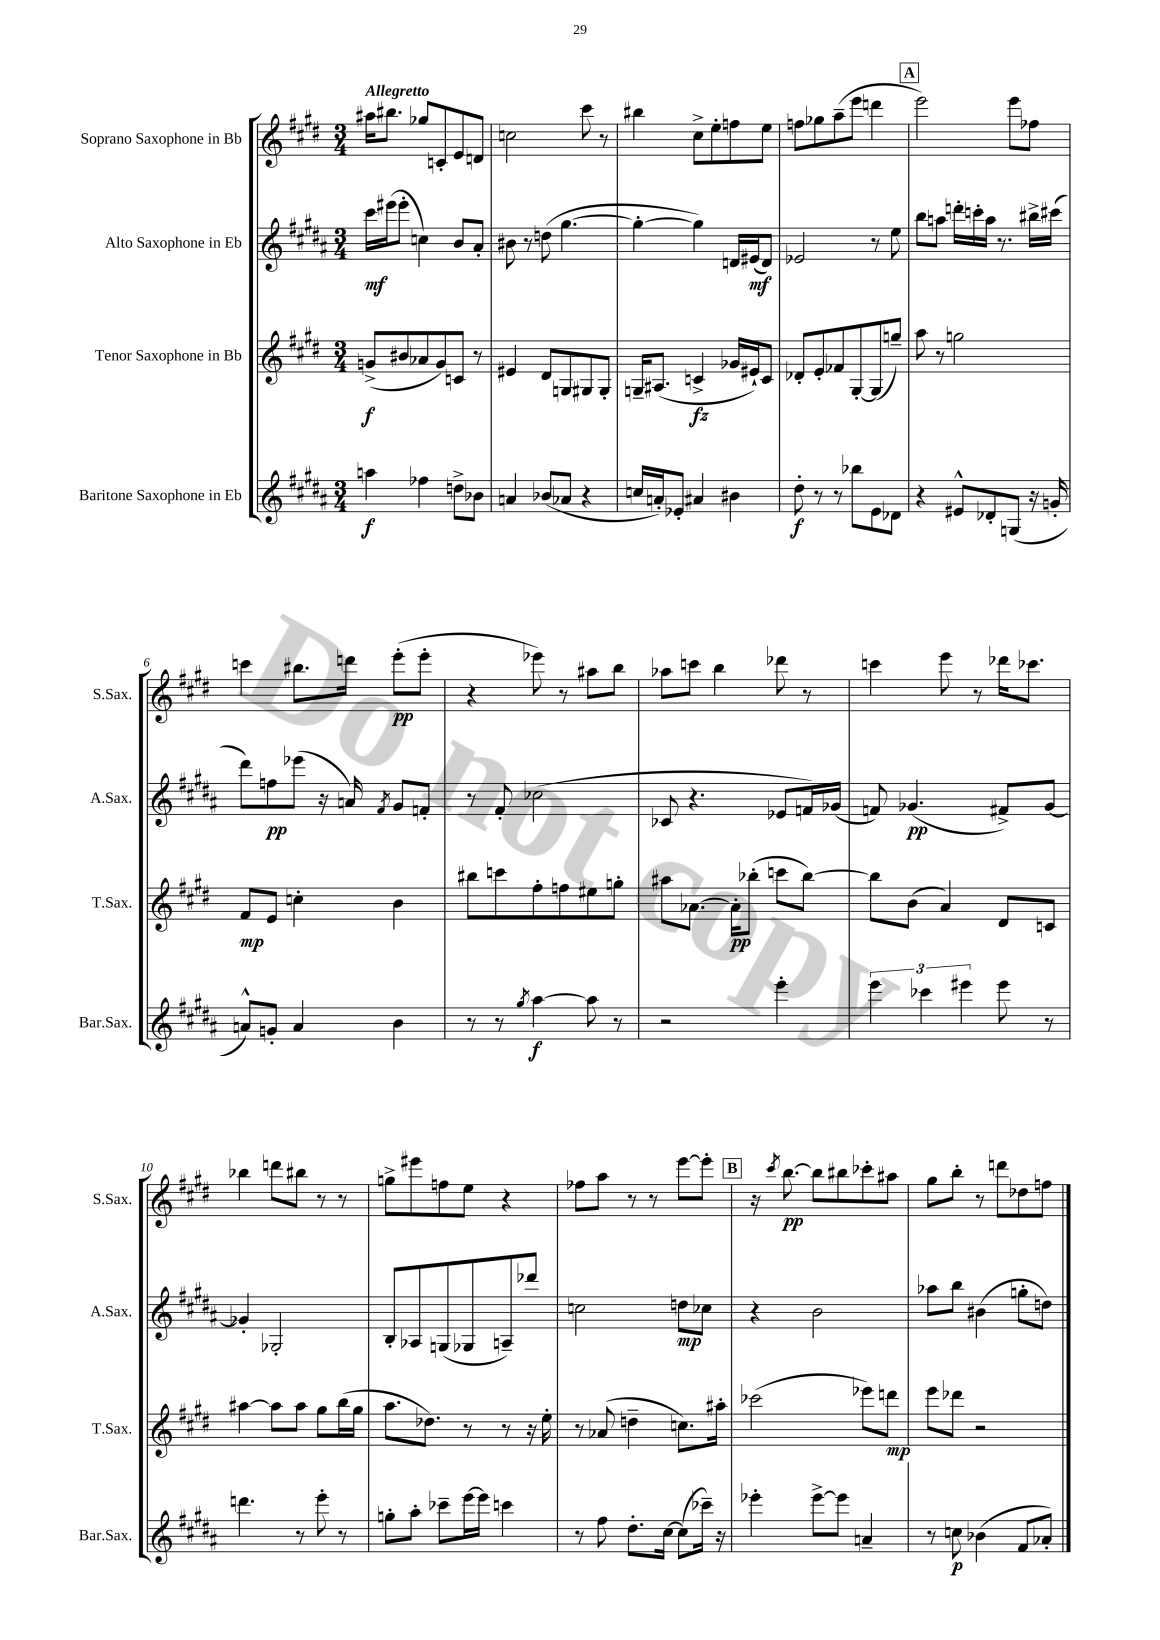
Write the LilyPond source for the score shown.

<<
\new StaffGroup <<
\new Staff = "s0" \with { instrumentName = "Soprano Saxophone in Bb" shortInstrumentName = "S.Sax." } {
    \clef treble \key e \major \numericTimeSignature \time 3/4 \tempo "Allegretto"
    ais''16 bis''8. ges''8 c'8-. e'8 d'8 |
    c''2 cis'''8 r8 |
    bis''4 cis''8-> e''8-. f''8 e''8 |
    f''8 ges''8 a''8--( e'''8 d'''4 |
    \mark \markup { \box "A" } e'''2) e'''8 fes''8 |
    c'''4 bis''8. d'''16 e'''8-.\pp( e'''8-. |
    r4 ees'''8) r8 ais''8 b''8 |
    aes''8 c'''8 b''4 des'''8 r8 |
    c'''4 e'''8 r8 des'''16 ces'''8. |
    bes''4 d'''8 bis''8 r8 r8 |
    g''8-> eis'''8 f''8 e''8 r4 |
    fes''8 a''8 r8 r8 e'''8~ e'''8-. |
    \mark \markup { \box "B" } r16 \acciaccatura { cis'''8 } b''8.~\pp b''8 bis''8 ces'''8-. ais''8 |
    gis''8 b''8-. r8 d'''8 des''8 f''8 \bar "|." |
}
\new Staff = "s1" \with { instrumentName = "Alto Saxophone in Eb" shortInstrumentName = "A.Sax." } {
    \clef treble \key b \major \numericTimeSignature \time 3/4
    cis'''16\mf eis'''16( eis'''8-. c''4) b'8 ais'8-. |
    bis'8 r8 d''8( gis''4.~ |
    gis''4~-. gis''4) d'16 eis'16\mf( d'8) |
    ees'2 r8 e''8 |
    \mark \markup { \box "A" } b''8 a''8 d'''16-. c'''16-. a''16 r8. bis''16-> cis'''16( |
    dis'''8) f''8\pp ees'''8( r16 a'16) \acciaccatura { fis'8 } gis'8 f'8-. |
    r8 fis'8-. ces''2( |
    ces'8 r4. ees'8 f'16) ges'16( |
    f'8) ges'4.\pp( fis'8->) ges'8~ |
    ges'4-. ges2-. |
    b8-. aes8 g8( ges8 a8--) des'''8 |
    c''2 d''8\mp ces''8 |
    \mark \markup { \box "B" } r4 b'2 |
    aes''8 b''8 bis'4( g''8-. d''8) \bar "|." |
}
\new Staff = "s2" \with { instrumentName = "Tenor Saxophone in Bb" shortInstrumentName = "T.Sax." } {
    \clef treble \key e \major \numericTimeSignature \time 3/4
    g'8->\f( bis'8 aes'8 g'8) c'8 r8 |
    eis'4 dis'8 g8 gis8 gis8-. |
    g16-- ais8.( c'4->\fz ges'16 eis'16-!) c'8 |
    des'8-. e'8-. fes'8 gis8~-. gis8( g''8--) |
    \mark \markup { \box "A" } a''8 r8 g''2 |
    fis'8\mp e'8 c''4-. b'4 |
    bis''8 c'''8 fis''8-. f''8 eis''8 g''8-. |
    ais''8 aes'8.~ aes'16-.\pp bes''8-.( c'''8 bes''8~) |
    bes''8 b'8( a'4) dis'8 c'8 |
    ais''4~ ais''8 ais''8 gis''8 b''16( gis''16 |
    a''8. des''8.) r8 r8 r16 e''16-. |
    r8 aes'8( d''4-- c''8.) ais''16-. |
    \mark \markup { \box "B" } ces'''2( ees'''8) d'''8\mp |
    e'''8 des'''8 r2 \bar "|." |
}
\new Staff = "s3" \with { instrumentName = "Baritone Saxophone in Eb" shortInstrumentName = "Bar.Sax." } {
    \clef treble \key b \major \numericTimeSignature \time 3/4
    a''4\f fes''4 d''8-> bes'8 |
    a'4 bes'8( aes'8 r4 |
    c''16 a'16-.) ees'8-. ais'4 bis'4 |
    dis''8-.\f r8 r8 bes''8 e'8 des'8 |
    \mark \markup { \box "A" } r4 eis'8-^ des'8-. g8( r16 g'16-. |
    a'8-^) g'8-. a'4 b'4 |
    r8 r8 \acciaccatura { gis''8 } ais''4~\f ais''8 r8 |
    r2 e'''4-. |
    \tuplet 3/2 { e'''4 ces'''4 eis'''4 } eis'''8 r8 |
    d'''4. r8 e'''8-. r8 |
    g''8-. ais''8-. ces'''8-- e'''16~ e'''16 c'''4 |
    r8 fis''8 dis''8.-. cis''16~ cis''8( ces'''16--) r16 |
    \mark \markup { \box "B" } ees'''4-. ees'''8~-> ees'''8 a'4-- |
    r8 c''8\p bes'4( fis'8 aes'8-.) \bar "|." |
}
>>
>>
